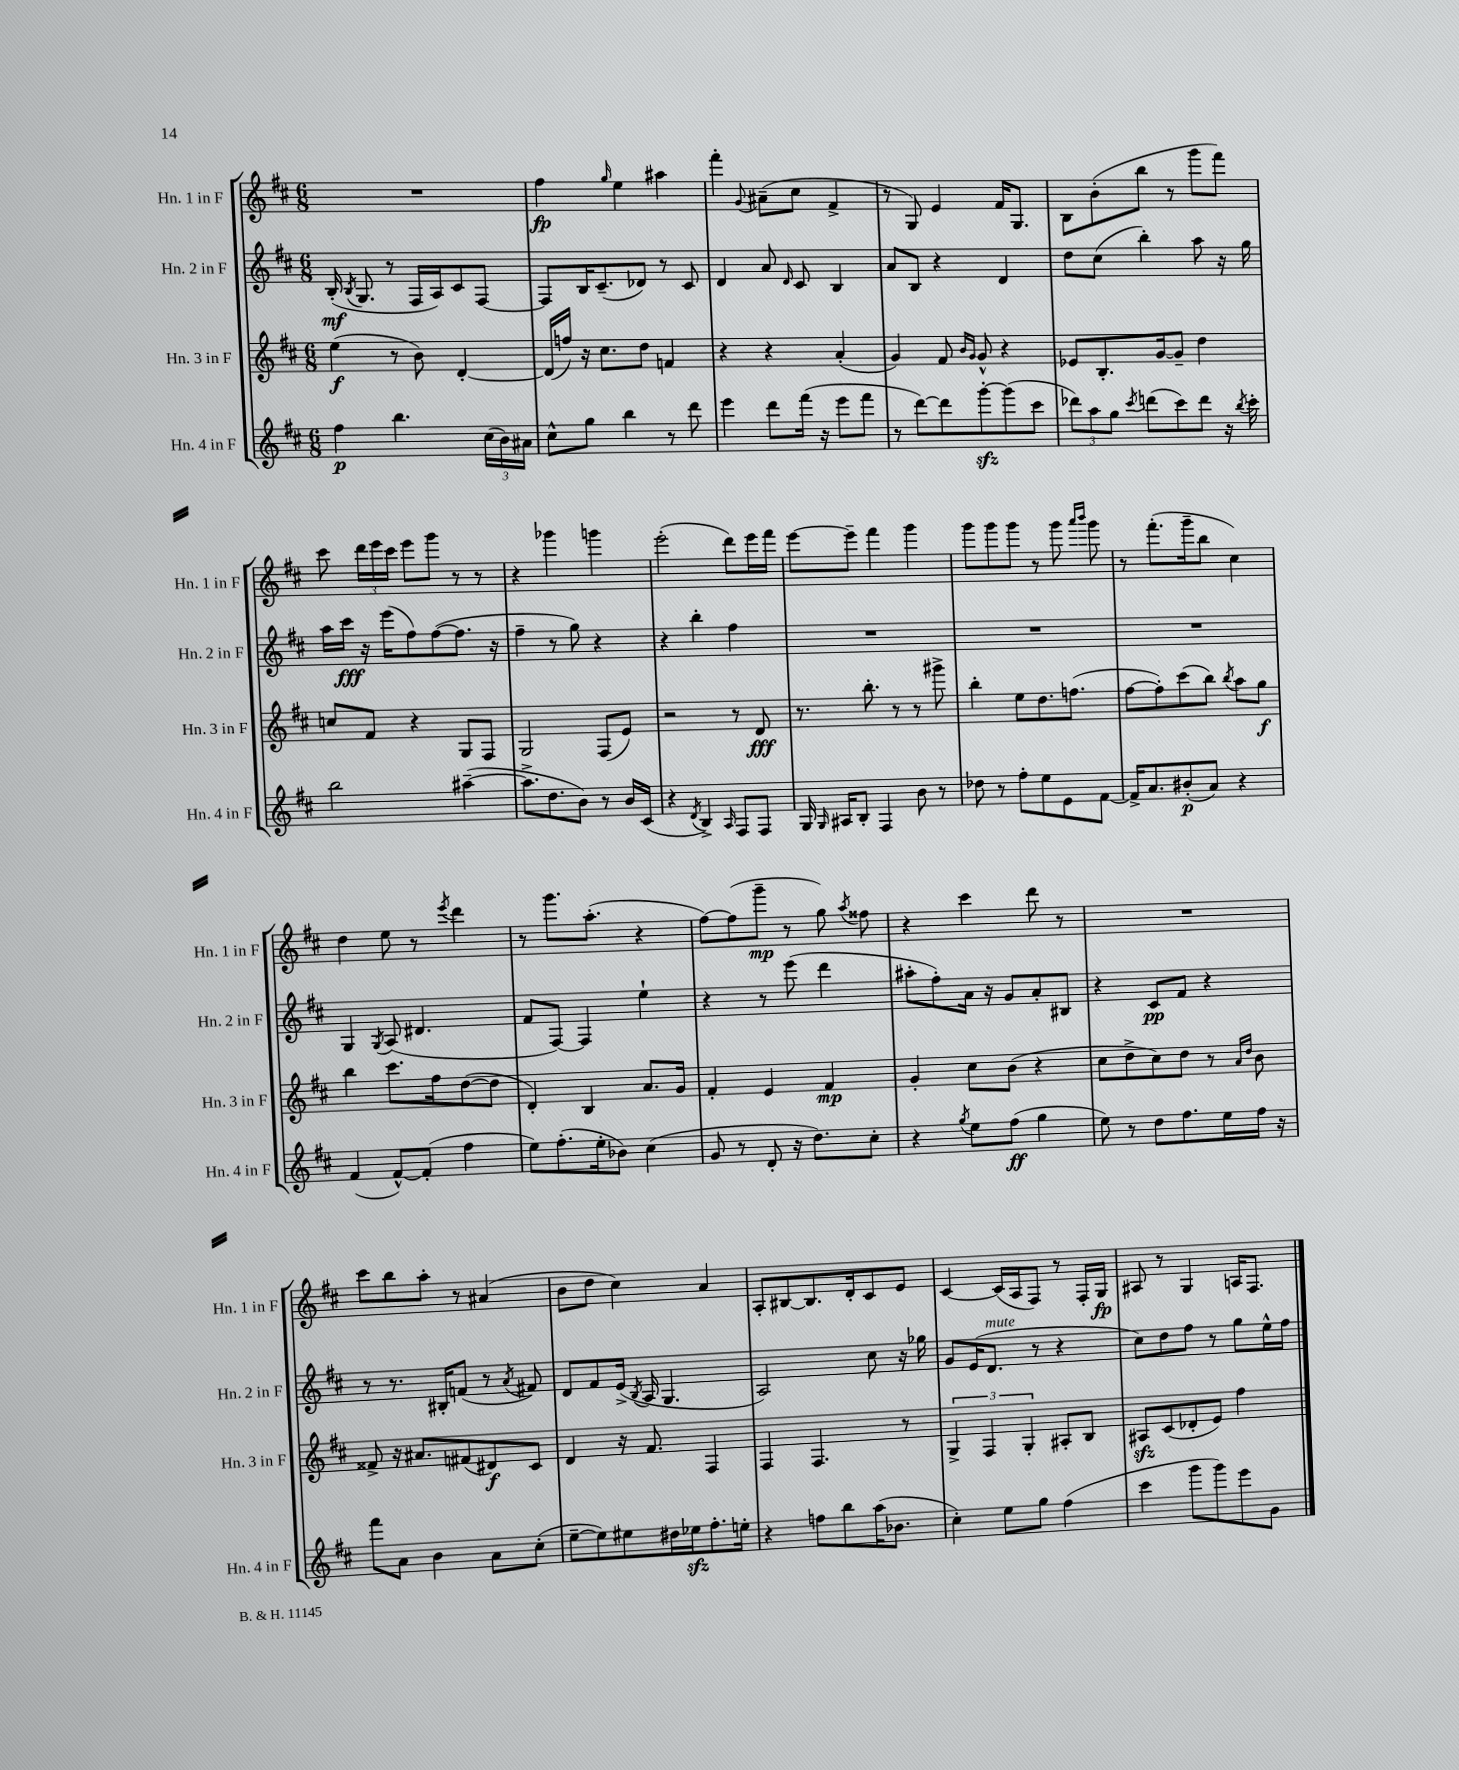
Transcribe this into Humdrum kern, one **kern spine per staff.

**kern	**kern	**kern	**kern
*staff4	*staff3	*staff2	*staff1
*clefG2	*clefG2	*clefG2	*clefG2
*k[f#c#]	*k[f#c#]	*k[f#c#]	*k[f#c#]
*M6/8	*M6/8	*M6/8	*M6/8
4ff#\	(4ee\	(16B'/	2.r
.	.	8qB/	.
.	.	8.G/	.
4.bb\	8r	8r	.
.	8b\)	16F#/LL	.
.	.	16A/J)	.
.	[4d'/	8c#/	.
(24cc#\LL	.	[8F#/J	.
24b\)	.	.	.
24a#\JJ	.	.	.
=	=	=	=
8cc#^^\L	(16d/]LL	8F#/]L	4ff#\
.	16ff/JJ)	.	.
8gg\J	16r	16B/K	.
.	8.cc#\L	(8.c#~/	.
.	.	.	16qqgg/
4bb\	.	.	4ee\
.	8dd\J	8d-/J)	.
8r	4f/	8r	4aa#\
8ddd\	.	8c#/	.
=	=	=	=
4eee\	4r	4d/	4fff#'\
.	.	.	8qqg/
8ddd\L	4r	8a/	(8a#~\L
.	.	16qqd/	.
(16fff#\Jk	.	8c#/	8cc#\J
16r	.	.	.
8eee\L	(4a'/	4B/	4f#^/
8fff#\J	.	.	.
=	=	=	=
8r	4g/)	8a/L	8r
[8ddd\L)	.	8B/J	8G/)
8ddd\]	8f#/	4r	4e/
.	16qqb/LL	.	.
.	16qqg/JJ	.	.
[8ggg'\	8g^^/	.	.
(8ggg\]	4r	4d/	16f#/LK
.	.	.	8.G/J
8ccc#\J	.	.	.
=	=	=	=
12ddd-\L)	8e-/L	8dd\L	8B\L
12aa\	.	.	.
.	8.B'/	(8cc#\J	(8b'\
12gg\J	.	.	.
8qccc#/	.	.	.
(8ddd\L	.	4bb'\)	8bb\J
.	[16g/k	.	.
8ccc#\)	8g~/]J	.	8r
8ddd\J	4dd\	8aa\	8ggg\L
16r	.	16r	8fff#\J)
8qbb/	.	.	.
16ccc#'\	.	16gg\	.
=	=	=	=
2bb\	8cc/L	16aa\LL	8ccc#\
.	.	16ccc#\JJ	.
.	8f#/J	16r	24ddd\LL
.	.	.	24eee\
.	.	(16eee\LK	.
.	.	.	24ccc#\JJ
.	4r	8ff#\)	8eee\L
.	.	([8ff#\	8ggg\J
([4aa#~\	8G/L	8.ff#\]J	8r
.	8F#/J	.	8r
.	.	16r	.
=	=	=	=
8.aa#^\]L	2G/	4ff#~\	4r
8.dd\	.	.	.
.	.	8r	4ggg-\
8b\J)	.	8gg\)	.
8r	(8F#/L	4r	4ggg\
16b/LL	8e/J)	.	.
(16c#/JJ	.	.	.
=	=	=	=
4r	2r	4r	(2eee'\
8qd/	.	.	.
4B^/)	.	4bb'\	.
16qqA/	.	.	.
8F#/L	8r	4ff#\	8ddd\L)
8F#/J	8d/	.	16eee\L
.	.	.	16fff#\JJ
=	=	=	=
16G/	8.r	2.r	[8eee\L
16qqG/	.	.	.
16A#/LK	.	.	.
8B'/J	.	.	8eee~\]J
.	8.bb'\	.	.
4F#/	.	.	4fff#\
.	8r	.	.
8b\	8r	.	4ggg\
8r	8ggg#^\	.	.
=	=	=	=
8dd-\	4bb'\	2.r	8ggg\L
8r	.	.	8ggg\
8ff#'\L	8ee\L	.	8ggg\J
8ee\	8.dd\	.	8r
8e\	.	.	8ggg\
.	(8.ff\J	.	.
.	.	.	16qqaaa/LL
.	.	.	16qqbbb/JJ
[8f#\J	.	.	8ggg\
=	=	=	=
16f#^/]LK	[8ff#\L	2.r	8r
8.a/	.	.	.
.	8ff#'\])	.	(8.fff#'\L
(8b#'/	(8ccc#\	.	.
.	.	.	16ggg~\k
8a/J)	8bb\J)	.	8bb\J
.	8qbb/	.	.
4r	8aa\L	.	4cc#\)
.	8gg\J	.	.
=	=	=	=
(4f#/	4bb\	4G/	4dd\
.	.	8qG/	.
[8f#^^/L)	8.ccc#\L	(8A/	8ee\
(8f#'/]J	.	4.d#/	8r
.	16ff#\k	.	.
.	.	.	8qeee/
4ff#\	([8dd\	.	4ddd\
.	8dd\]J	.	.
=	=	=	=
8ee\L)	4d'/)	8f#/L	8r
(8.ff#'\	.	[8F#/J)	8.ggg\L
.	4B/	4F#/]	.
16ee'\k	.	.	(8.aa'\J
8b-\J)	.	.	.
(4cc#\	8.a/L	4ee`\	4r
.	16g/Jk	.	.
=	=	=	=
8g/	4f#'/	4r	[8ff#\L)
8r	.	.	(8ff#\]
8d'/	4e/	8r	8ggg~\J
16r	.	(8eee\	8r
8.dd\L)	.	.	.
.	4f#/	4ddd\	8gg\)
.	.	.	8qaa/
8cc#'\J	.	.	8ff##\
=	=	=	=
4r	4g'/	8aa#'\L	4r
.	.	8ff#'\)	.
8qgg/	.	.	.
8ee\L	8cc#\L	16a\Jk	4ccc#\
.	.	16r	.
(8ff#\J	(8b\J	8g/L	.
4gg\	4r	8a'/	8ddd\
.	.	8B#/J	8r
=	=	=	=
8ee\)	8cc#\L	4r	2.r
8r	8dd^\	.	.
8dd\L	8cc#\)	8c#/L	.
8.ff#\	8dd\J	8f#/J	.
.	8r	4r	.
16ee\L	.	.	.
.	16qqa/LL	.	.
.	16qqdd/JJ	.	.
16ff#\JJ	8b\	.	.
16r	.	.	.
=	=	=	=
8fff#\L	8f##^/	8r	8ccc#\L
8a\J	16r	8.r	8bb\
.	8.a#/L	.	.
4b\	.	.	8aa'\J
.	.	16B#'/LK	.
.	(8f#/	(8f/J	8r
8a\L	8d#/)	8r	(4a#/
.	.	8qa/	.
(8cc#'\J	8c#/J	8f#/)	.
=	=	=	=
[8ee~\L	4d/	8d/L	8b\L
8ee\])	.	8f#/	8dd\J
8ee#\	16r	(16e^/Jk	4cc#\)
.	.	8qB/	.
.	8.f#/	16A/	.
16dd#\L	.	4.G/	.
16ee-\J	.	.	.
8.ff#'\	4F#/	.	4a/
16ee'\Jk	.	.	.
=	=	=	=
4r	4F#/	2A/)	8A'/L
.	.	.	[8B#/
8ff\L	4.F#/	.	8.B#/]
8bb\	.	.	.
.	.	.	16d'/k
(16aa\K	.	8cc#\	8c#/
8.b-\J	.	.	.
.	8r	16r	8e/J
.	.	16gg-\	.
=	=	=	=
4cc#'\)	6G^/	8g/L	[4c#/
.	.	(16e/K	.
.	6F#/	.	.
.	.	8.d/J	.
8ee\L	.	.	(16c#/]LL
.	.	.	16A/J
.	6G'/	.	.
8gg\J	.	8r	8F#/J)
(4ff#\	8A#'/L	4r	8r
.	8B/J	.	16F#'/LL
.	.	.	16G/JJ
=	=	=	=
4ccc#\	8A#/L	8cc#\L)	8A#/
.	(8c#/	8dd\	8r
8ggg\L	8d-'/	8ff#\J	4G/
8ggg\)	8e/J)	8r	.
8eee\	4ff#\	8gg\L	16A/LK
.	.	.	8.F#/J
8g\J	.	16ee^^\L	.
.	.	16ff#\JJ	.
==	==	==	==
*-	*-	*-	*-
